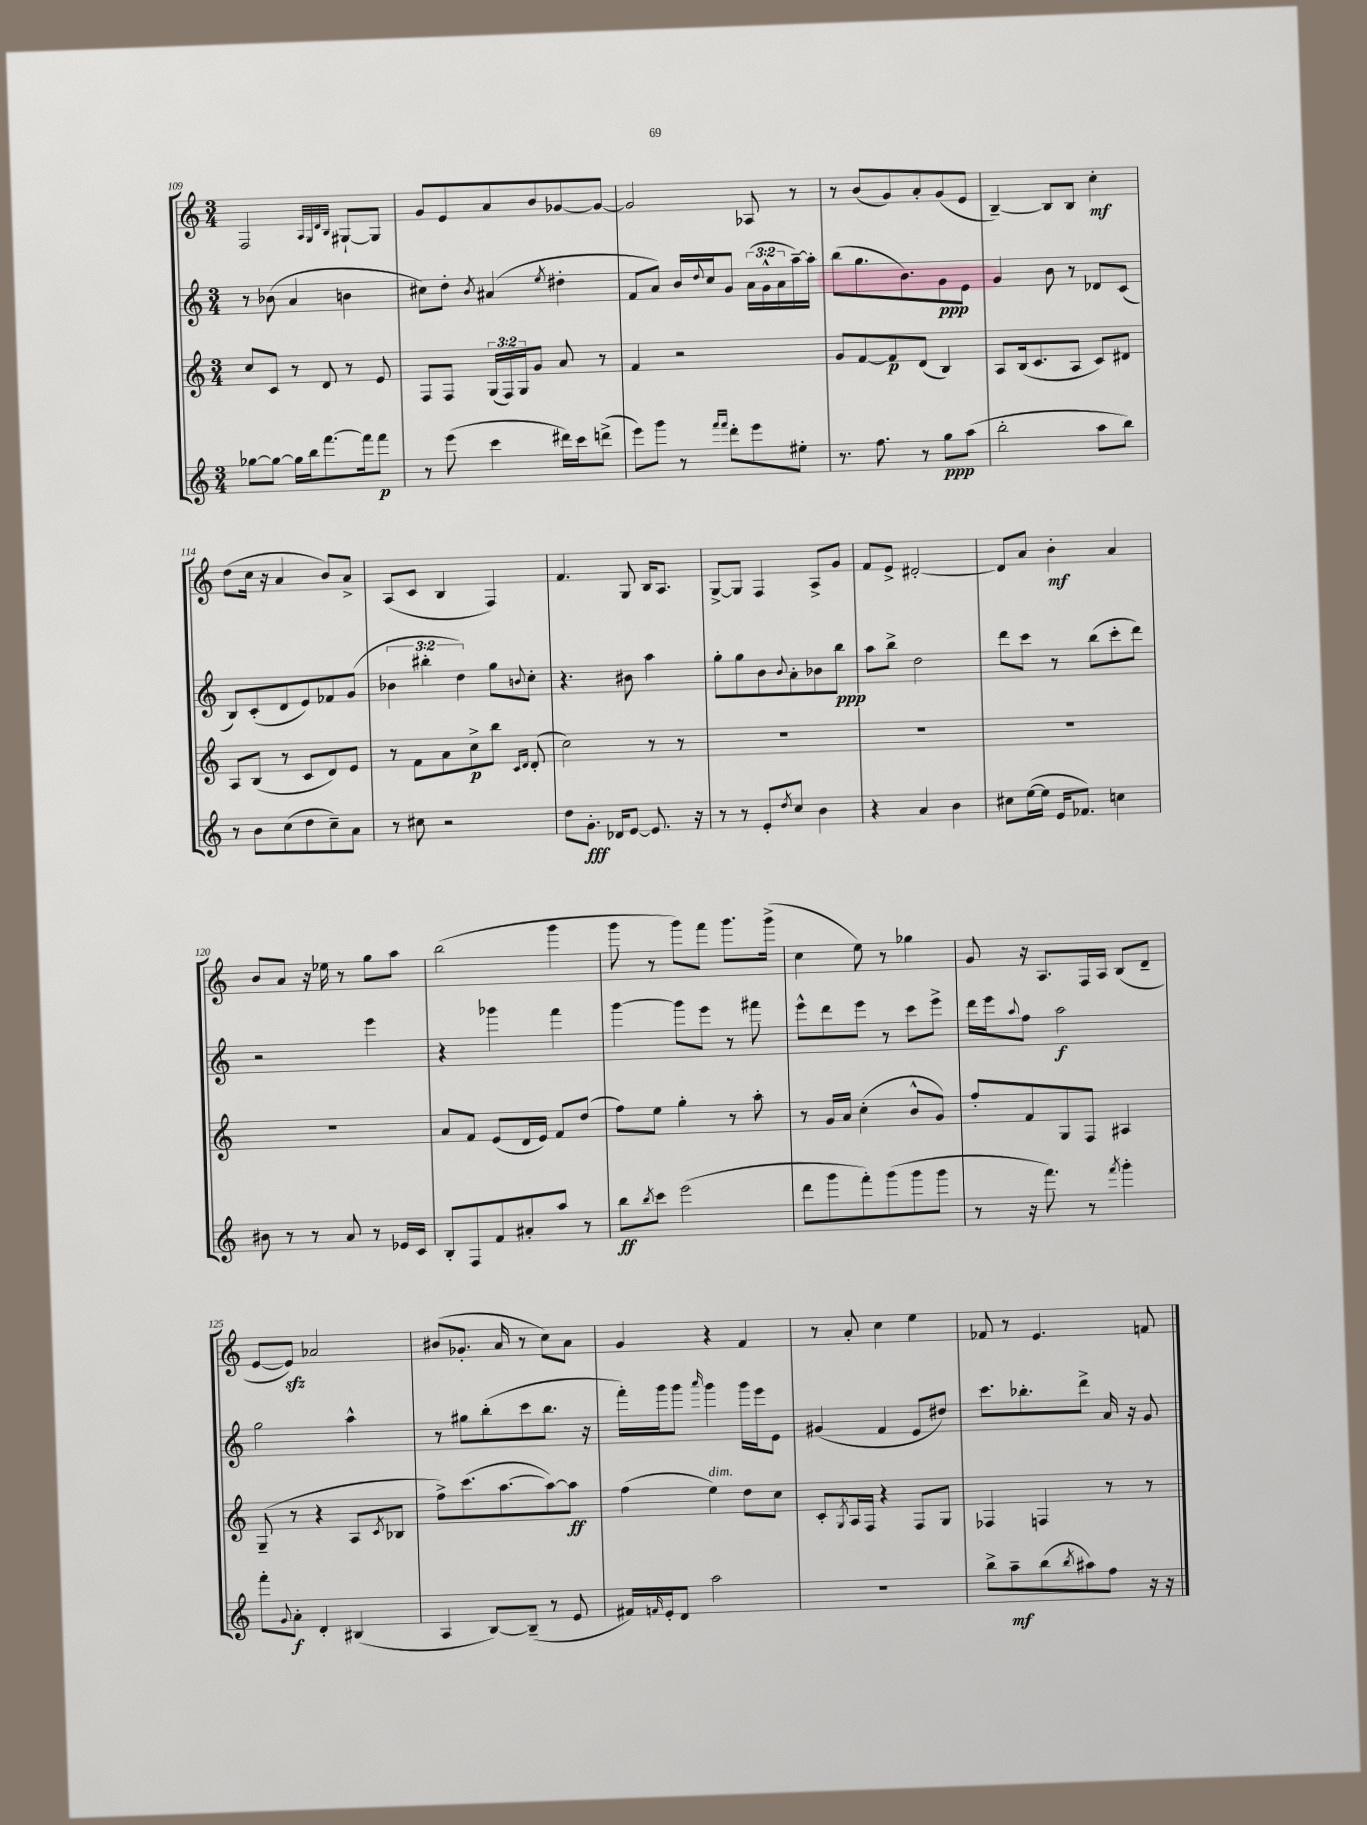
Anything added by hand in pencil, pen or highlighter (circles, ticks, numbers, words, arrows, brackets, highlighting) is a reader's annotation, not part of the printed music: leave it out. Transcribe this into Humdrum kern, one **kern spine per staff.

**kern	**dynam	**kern	**dynam	**kern	**dynam	**kern	**dynam
*part4	*part4	*part3	*part3	*part2	*part2	*part1	*part1
*staff4	*staff4	*staff3	*staff3	*staff2	*staff2	*staff1	*staff1
*clefG2	*	*clefG2	*	*clefG2	*	*clefG2	*
*k[]	*	*k[]	*	*k[]	*	*k[]	*
*M3/4	*	*M3/4	*	*M3/4	*	*M3/4	*
=109	=109	=109	=109	=109	=109	=109	=109
[8gg-X\L	.	8cc/L	.	8r	.	2F/	.
8gg-\J_	.	8c/J	.	(8b-X\	.	.	.
16gg-\LL]	.	8r	.	4a/	.	.	.
16bb\J	.	.	.	.	.	.	.
[8.fff\	.	8d/	.	.	.	.	.
.	.	.	.	.	.	32qqA/LLL	.
.	.	.	.	.	.	32qqG/	.
.	.	.	.	.	.	32qqd/	.
.	.	.	.	.	.	32qqB/JJJ	.
.	.	8r	.	4bn\	.	[8G#X`/L	.
16fff\k]	.	.	.	.	.	.	.
8fff\J	p	8e/	.	.	.	8G#/J]	.
=110	=110	=110	=110	=110	=110	=110	=110
8r	.	8F/L	.	8cc#X\L)	.	8g/L	.
(8eee\	.	8F/J	.	8dd'\J	.	8e/	.
.	.	.	.	8qb/	.	.	.
4ccc\	.	(24G/LL	.	(4a#X/	.	8a/	.
.	.	24F/)	.	.	.	.	.
.	.	24G/J	.	.	.	.	.
.	.	8g/J	.	.	.	8b/	.
.	.	.	.	8qee/	.	.	.
16ddd#X\LL)	.	8a/	.	4dd#X'\	.	[8g-X/	.
16ccc\J	.	.	.	.	.	.	.
(8dddn^\J	.	8r	.	.	.	8g-/J_	.
=111	=111	=111	=111	=111	=111	=111	=111
8eee\L)	.	4f/	.	8f/L	.	2g-/]	.
8ggg\J	.	.	.	8a/J)	.	.	.
8r	.	2r	.	16b/LL	.	.	.
.	.	.	.	8qqdd/	.	.	.
.	.	.	.	16cc/J	.	.	.
16qqfff/LL	.	.	.	.	.	.	.
16qqfff/JJ	.	.	.	.	.	.	.
8ddd'\L	.	.	.	8g/J	.	.	.
8eee\	.	.	.	(24a\LL	.	8A-X/	.
.	.	.	.	24g^^\	.	.	.
.	.	.	.	24a\	.	.	.
8ee#X'\J	.	.	.	[16aa~\)	.	8r	.
.	.	.	.	16aa'\JJ]	.	.	.
=112	=112	=112	=112	=112	=112	=112	=112
8.r	.	8g/L	.	(8bb\L	.	8r	.
.	.	[8f/	.	8.gg\	.	(8b/L	.
8.ff\	.	.	.	.	.	.	.
.	.	8f/]	p	.	.	8g/)	.
.	.	.	.	8.b\)	.	.	.
8r	.	(8d/J	.	.	.	8a'/	.
8gg\L	ppp	4B/)	.	8g\	ppp	(8g/	.
(8aa\J	.	.	.	8e\J	.	8e/J	.
=113	=113	=113	=113	=113	=113	=113	=113
2bb'\	.	8A/L	.	4g/	.	[4B~/)	.
.	.	(16B/k	.	.	.	.	.
.	.	8.c/	.	.	.	.	.
.	.	.	.	8b\	.	8B/L]	.
.	.	8A/J	.	8r	.	8B/J	.
8aa\L	.	8c/L)	.	8d-X/L	.	4cc'\	mf
8bb\J)	.	8d#X/J	.	(8c/J	.	.	.
!!LO:LB:g=z
=114	=114	=114	=114	=114	=114	=114	=114
8r	.	8A/L	.	8B/L)	.	(8dd\L	.
8b\L	.	(8B/J	.	(8c'/	.	16cc\Jk	.
.	.	.	.	.	.	16r	.
(8cc\	.	8r	.	8d/	.	4a/	.
8dd\	.	8c/L	.	8e/)	.	.	.
8cc~\)	.	8d/)	.	8f-X/	.	8b/L)	.
8a\J	.	8e/J	.	(8g/J	.	8a^/J	.
=115	=115	=115	=115	=115	=115	=115	=115
8r	.	8r	.	6b-X\	.	(8A/L	.
8cc#X\	.	8f\L	.	.	.	8c/J	.
.	.	.	.	6bb#X'\	.	.	.
2r	.	8a\	.	.	.	4B/	.
.	.	.	.	6dd\)	.	.	.
.	.	8cc^\	p	.	.	.	.
.	.	8bb\J	.	8gg\L	.	4F/)	.
.	.	16qqc/LL	.	.	.	.	.
.	.	16qqd/JJ	.	8qqbn/	.	.	.
.	.	(8d'/	.	8cc'\J	.	.	.
=116	=116	=116	=116	=116	=116	=116	=116
8dd\L	.	2cc\)	.	4.r	.	4.f/	.
8.g'\J	fff	.	.	.	.	.	.
16d-X/KL	.	.	.	.	.	.	.
[8e/J	.	.	.	8b#X\	.	8G/	.
8.e/]	.	8r	.	4aa\	.	16B/KL	.
.	.	.	.	.	.	8.A/J	.
.	.	8r	.	.	.	.	.
16r	.	.	.	.	.	.	.
=117	=117	=117	=117	=117	=117	=117	=117
8r	.	2.r	.	8gg'\L	.	[8G^/L	.
8r	.	.	.	8gg\	.	8G/J]	.
8e'/L	.	.	.	8b\	.	4F/	.
8qdd/	.	.	.	8qqb/	.	.	.
8cc/J	.	.	.	8a'\	.	.	.
4b\	.	.	.	8b-X\	.	8A^/L	.
.	.	.	.	8bb\J	ppp	8g/J	.
=118	=118	=118	=118	=118	=118	=118	=118
4r	.	2.r	.	8aa\L	.	8f/L	.
.	.	.	.	8bb^\J	.	8e^/J	.
4a/	.	.	.	2dd\	.	[2d#X'/	.
4b\	.	.	.	.	.	.	.
=119	=119	=119	=119	=119	=119	=119	=119
8cc#X\L	.	2.r	.	8ddd\L	.	8d#/L]	.
([16ee\L	.	.	.	8ccc\J	.	8a/J	.
16ee\JJ]	.	.	.	.	.	.	.
16e/KL	.	.	.	8r	.	4b'\	mf
8.f-X/J)	.	.	.	.	.	.	.
.	.	.	.	(8bb\L	.	.	.
4ccn\	.	.	.	8ccc'\	.	4a/	.
.	.	.	.	8ddd\J)	.	.	.
!!LO:LB:g=z
=120	=120	=120	=120	=120	=120	=120	=120
8b#X\	.	2.r	.	2r	.	8b/L	.
8r	.	.	.	.	.	8a/J	.
8r	.	.	.	.	.	16r	.
.	.	.	.	.	.	16ee-X\	.
8a/	.	.	.	.	.	8r	.
8r	.	.	.	4eee\	.	8gg\L	.
16e-X/LL	.	.	.	.	.	8aa\J	.
16c/JJ	.	.	.	.	.	.	.
=121	=121	=121	=121	=121	=121	=121	=121
8B'/L	.	8a/L	.	4r	.	(2bb\	.
8F/	.	8f/J	.	.	.	.	.
8f/	.	(8e/L	.	4ggg-X\	.	.	.
8a#X'/	.	16d/L	.	.	.	.	.
.	.	16e/JJ)	.	.	.	.	.
8aa/J	.	8f/L	.	4fff\	.	4ggg\	.
8r	.	(8dd/J	.	.	.	.	.
=122	=122	=122	=122	=122	=122	=122	=122
8bb\L	ff	8ff\L)	.	[4ggg\	.	8ggg\	.
8qbb/	.	.	.	.	.	.	.
8ccc\J	.	8ee\J	.	.	.	8r	.
(2eee\	.	4gg'\	.	8ggg\L]	.	8ggg\L)	.
.	.	.	.	8eee\J	.	8fff\J	.
.	.	8r	.	8r	.	8.ggg\L	.
.	.	8aa'\	.	8fff#X\	.	.	.
.	.	.	.	.	.	(16ggg^\Jk	.
=123	=123	=123	=123	=123	=123	=123	=123
8ddd\L	.	8r	.	8eee^^\L	.	4cc\	.
8ggg\	.	16g/LL	.	8ddd\	.	.	.
.	.	16a/JJ	.	.	.	.	.
8fff'\)	.	(4cc'\	.	8eee\J	.	8ee\)	.
(8ggg\	.	.	.	8r	.	8r	.
8ggg\	.	8b^^/L	.	8ccc\L	.	4gg-X\	.
8ggg\J	.	8g/J)	.	8eee^\J	.	.	.
=124	=124	=124	=124	=124	=124	=124	=124
8r	.	8ff'/L	.	16ddd\LL	.	8g/	.
.	.	.	.	16eee\J	.	.	.
.	.	.	.	8qqaa/	.	.	.
16r	.	8f/	.	8ff\J	.	16r	.
8.fff\)	.	.	.	.	.	8.A/L	.
.	.	8G/	.	2aa\	f	.	.
8r	.	8F/J	.	.	.	16F/L	.
.	.	.	.	.	.	16A/JJ	.
8qfff/	.	.	.	.	.	.	.
4ggg'\	.	4A#X/	.	.	.	(8B/L	.
.	.	.	.	.	.	8d~/J	.
!!LO:LB:g=z
=125	=125	=125	=125	=125	=125	=125	=125
8fff'\L	.	(8G~/	.	2gg\	.	[8e/L	.
8qqg/	.	.	.	.	.	.	.
8a'\J	f	8r	.	.	.	8ezz/J])	.
4d'/	.	4r	.	.	.	2a-X/	.
(4B#X/	.	8A/L	.	4aa^^\	.	.	.
.	.	8qc/	.	.	.	.	.
.	.	8B-X/J	.	.	.	.	.
=126	=126	=126	=126	=126	=126	=126	=126
4A/	.	8ff^\L)	.	8r	.	(8b#X/L	.
.	.	(8.ccc\	.	8gg#X\L	.	8.g-X'/J	.
[8B/L)	.	.	.	(8bb'\	.	.	.
.	.	[8.aa\	.	.	.	16a/	.
(8B~/J]	.	.	.	8ccc\	.	8r	.
8r	.	8aa\_)	.	8.bb\J	.	8cc\L)	.
8e/	.	8aa\J]	ff	.	.	8a\J	.
.	.	.	.	16r	.	.	.
=127	=127	=127	=127	=127	=127	=127	=127
16f#X/LL)	.	(4ff\	.	16fff'\LL)	.	4g/	.
16qqfn/	.	.	.	.	.	.	.
16e'/J	.	.	.	16ggg\J	.	.	.
8d/J	.	.	.	8ggg\J	.	.	.
.	.	.	.	16qqaaa/	.	.	.
!	!	!LO:TX:a:i:t=dim.	!	!	!	!	!
2aa\	.	4ee\)	.	4ggg\	.	4r	.
.	.	8dd\L	.	16ggg\LL	.	4f/	.
.	.	.	.	16eee\J	.	.	.
.	.	8cc\J	.	8e\J	.	.	.
=128	=128	=128	=128	=128	=128	=128	=128
2.r	.	8c'/L	.	(4g#X/	.	8r	.
.	.	8qG/	.	.	.	.	.
.	.	16A/L	.	.	.	8a'/	.
.	.	16F/JJ	.	.	.	.	.
.	.	4r	.	4f/	.	4cc\	.
.	.	8F/L	.	8e/L	.	4ee\	.
.	.	8G/J	.	8dd#X/J)	.	.	.
=129	=129	=129	=129	=129	=129	=129	=129
8bb^\L	.	4F-X/	.	8.ccc\L	.	8f-X/	.
8aa~\	mf	.	.	.	.	8r	.
.	.	.	.	8.bb-X'\	.	.	.
(8bb\	.	4Fn/	.	.	.	4.e/	.
8qbb/	.	.	.	.	.	.	.
8aa#X\)	.	.	.	8ddd^\J	.	.	.
8ff\J	.	8r	.	16a/	.	.	.
.	.	.	.	16r	.	.	.
16r	.	8r	.	8g/	.	8fn/	.
16r	.	.	.	.	.	.	.
==	==	==	==	==	==	==	==
*-	*-	*-	*-	*-	*-	*-	*-
